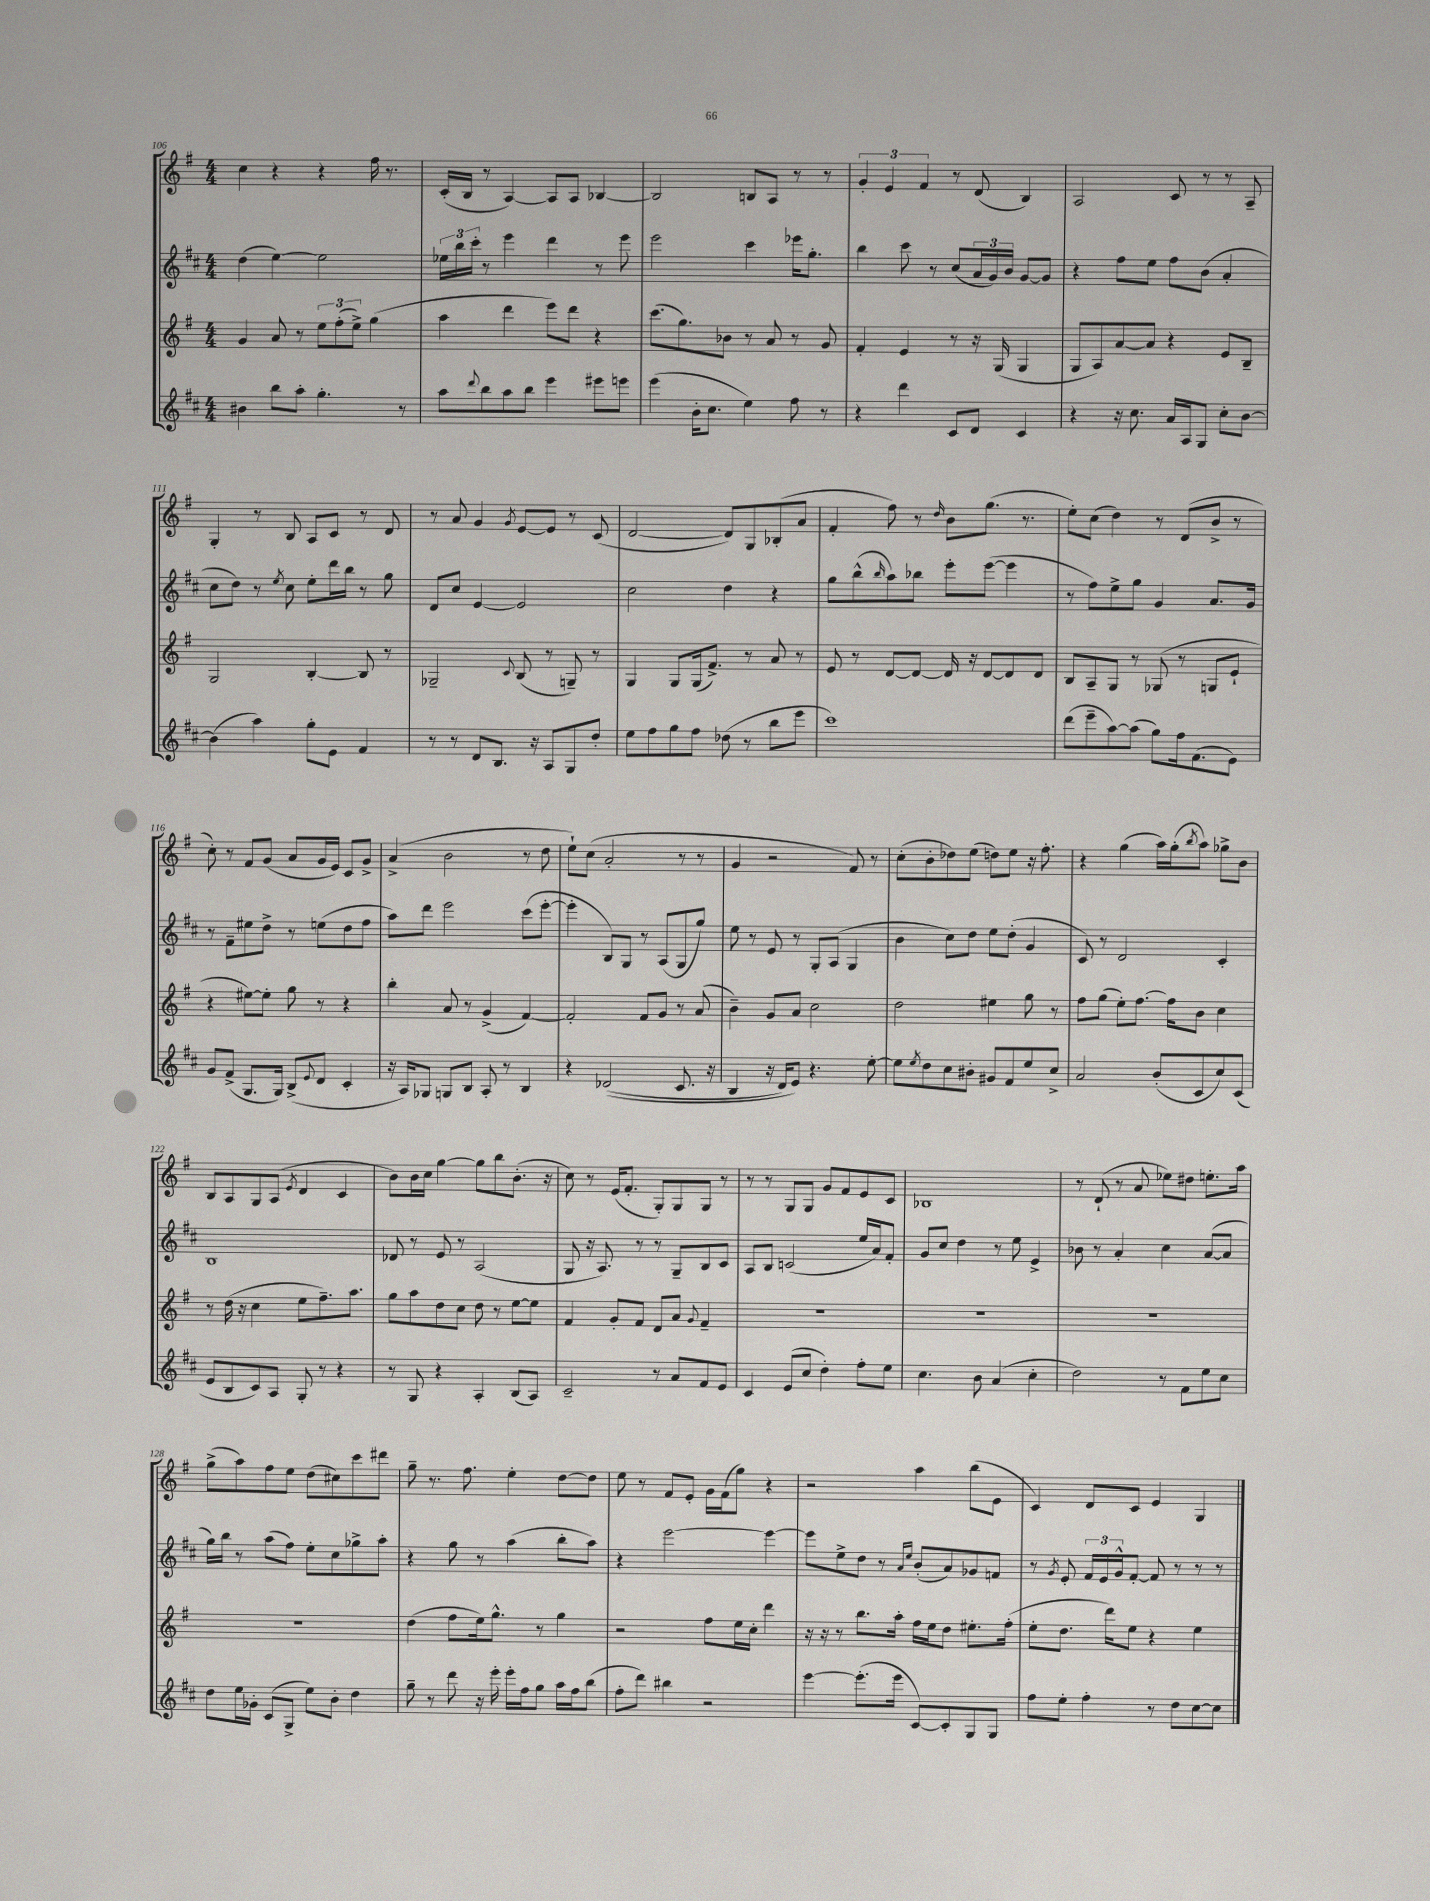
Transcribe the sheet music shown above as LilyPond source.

<<
\new StaffGroup <<
\new Staff = "s0" {
    \clef treble \key g \major \numericTimeSignature \time 4/4
    c''4 r4 r4 fis''16 r8. |
    c'16-.( b16 r8 a4~) a8 a8 bes4~ |
    bes2 b8 a8 r8 r8 |
    \tuplet 3/2 { g'4-. e'4 fis'4 } r8 d'8( b4) |
    a2 c'8 r8 r8 a8-- |
    g4-. r8 b8 a8 c'8 r8 d'8 |
    r8 a'8 g'4 \acciaccatura { g'8 } e'8~ e'8 r8 c'8( |
    d'2~ d'8) g8 bes8-.( a'8 |
    fis'4-. fis''8) r8 \grace { d''16 } b'8 g''8.( r8. |
    e''8-.) c''8( d''4) r8 d'8( b'8-> r8 |
    c''8-.) r8 fis'8 g'8( a'8 g'16 e'16) c'8 g'8-> |
    a'4->( b'2 r8 d''8 |
    e''8-!) c''8( a'2-. r8 r8 |
    g'4 r2 fis'8) r8 |
    c''8-.( b'8-. des''8) e''8( d''8) e''8 r16 fis''8.-. |
    r4 g''4( a''16) g''16-.( \acciaccatura { b''8 } a''8) ges''8-> b'8 |
    b8 a8 g8 a8( \acciaccatura { e'8 } d'4 c'4 |
    b'8) b'16 c''16 g''4~ g''8 b''8 b'8.-.( r16 |
    c''8) r8 e'16( fis'8.-. g8-.) g8 g8 r8 |
    r8 r8 g8 g8 g'8 fis'8 e'8 c'8 |
    bes1 |
    r8 d'8-!( r8 a'8 ees''8) dis''8 e''8.-. a''16 |
    g''8->( a''8) fis''8 e''8 d''8( cis''8) c'''8 dis'''8 |
    g''8-- r8. fis''8. e''4-. d''8~ d''8 |
    e''8 r8 fis'8 e'8-. g'16 fis'16( g''8) r4 |
    r2 a''4 b''8( e'8 |
    c'4) d'8 c'8 e'4 g4 \bar "|." |
}
\new Staff = "s1" {
    \clef treble \key d \major \numericTimeSignature \time 4/4
    d''4( e''4~) e''2 |
    \tuplet 3/2 { ees''16 b''16 cis'''16-. } r8 e'''4 d'''4 r8 e'''8 |
    e'''2 cis'''4 ees'''16 g''8.-. |
    b''4 cis'''8 r8 cis''8( \tuplet 3/2 { a'16 g'16) b'16 } g'8~ g'8 |
    r4 fis''8 e''8 fis''8 b'8( a'4-. |
    cis''8 d''8) r8 \acciaccatura { e''8 } cis''8 e''8-. d'''16 b''16 r8 g''8 |
    d'8 cis''8 e'4~ e'2 |
    cis''2 d''4 r4 |
    g''8 b''8-^( \grace { b''16 } a''8) bes''8 e'''8-. e'''8~( e'''4 |
    r8 fis''8) e''8-> g''8 g'4 a'8. g'16 |
    r8 fis'8-- eis''8 d''8-> r8 e''8( d''8 fis''8 |
    a''8) d'''8 e'''2 cis'''8( e'''8~-. |
    e'''4-. b8) g8 r8 a8( g8 g''8) |
    e''8 r8 e'8 r8 g8-. a8( g4 |
    b'4 cis''8) d''8 e''8 d''8-.( g'4 |
    cis'8) r8 d'2 cis'4-. |
    b1 |
    des'8 r8 e'8 r8 a2( |
    g8 r16 a8.) r8 r8 g8-- b8 cis'8 |
    a8 b8 c'2( e''16 a'16) fis'8-. |
    g'8 cis''8 d''4 r8 e''8 e'4-> |
    bes'8 r8 a'4-. cis''4 a'8~( a'8 |
    g''16) b''16 r8 a''8( fis''8) e''8-. cis''8 ges''8-> a''8-. |
    r4 g''8 r8 a''4( b''8-. a''8) |
    r4 e'''2~ e'''4~ |
    e'''8 e''8-> d''8 r8 \grace { a'16 e''16 } b'8-.( a'8) ges'8 f'8 |
    r8 \acciaccatura { g'8 } e'8-. \tuplet 3/2 { fis'16 e'16 g'16-^ } fis'8~-. fis'8 r8 r8 r8 \bar "|." |
}
\new Staff = "s2" {
    \clef treble \key g \major \numericTimeSignature \time 4/4
    g'4 a'8 r8 \tuplet 3/2 { e''8 fis''8-.( e''8->) } g''4( |
    a''4 d'''4 e'''8) d'''8 r4 |
    c'''8.( g''8.) bes'8 r8 a'8 r8 g'8 |
    fis'4-. e'4 r8 r16 g16( g4 |
    g8 a8) a'8~ a'8 r4 e'8 b8-- |
    g2 b4~-. b8 r8 |
    ges2-- \appoggiatura { c'8 } b8( r8 g8--) r8 |
    g4 g8 g16( fis'8.->) r8 a'8 r8 |
    e'8 r8 d'8~ d'8~ d'16 r16 d'8~ d'8 d'8 |
    b8 a8-- g8 r8 ges8( r8 g8 e'8-! |
    r4 eis''8~) eis''8-. g''8 r8 r4 |
    b''4-. a'8 r8 g'4->( fis'4~) |
    fis'2-. fis'8 g'8 r8 a'8( |
    b'4--) g'8 a'8 c''2 |
    d''2 eis''4 g''8 r8 |
    fis''8 g''8( e''8-.) fis''8.~ fis''16 b'8 c''4 |
    r8 d''16( r16 c''4 e''8 fis''8.--) a''8. |
    g''8 a''8 d''8 c''8 d''8 r8 e''8~ e''8 |
    fis'4 g'8-. fis'8 d'8 a'8 \appoggiatura { g'8 } fis'4-- |
    R1 |
    R1 |
    R1 |
    R1 |
    d''4( fis''8 e''16) g''8.-^ r8 g''4 |
    r2 fis''8 e''16 c''16-. d'''4 |
    r16 r16 r8 b''8. a''16-. fis''16 e''16 d''8 eis''8.-. fis''16-.( |
    e''8-. d''8. d'''16) e''8 r4 e''4 \bar "|." |
}
\new Staff = "s3" {
    \clef treble \key d \major \numericTimeSignature \time 4/4
    bis'4 b''8 a''8-. g''4.-. r8 |
    a''8 \appoggiatura { d'''8 } b''8 a''8 b''8 e'''4 eis'''8 e'''8 |
    e'''4( b'16-. cis''8. e''4) fis''8 r8 |
    r4 d'''4 cis'8 d'8 cis'4 |
    r4 r16 cis''8. a'16 a16 g8 cis''8-. b'8~ |
    b'4( a''4) g''8-. e'8 fis'4 |
    r8 r8 d'8 b8. r16 a8 g8 d''8-. |
    e''8 fis''8 g''8 fis''8 des''8( r8 b''8 e'''8 |
    cis'''1) |
    d'''8( e'''8-- a''8~) a''8( g''8) fis''16 fis'8.( e'8) |
    g'8 fis'8->( g8. g16) b8->( \appoggiatura { e'8 } d'8 cis'4-. |
    r16 a16) ges8 g8 b8 a8-. r8 b4 |
    r4 des'2(\( cis'8. r16 |
    b4 r16 d'16) e'8\) r4. e''8~-. |
    e''8 \acciaccatura { e''8 } d''8 cis''8 bis'8-. gis'8 fis'8 e''8 cis''8-> |
    a'2 b'8-.( cis'8 cis''8) cis'8( |
    e'8 b8 cis'8) a8 g8-. r8 r4 |
    r8 g8 r4 a4-. b8( a8) |
    cis'2-- r8 a'8 fis'8 e'8 |
    cis'4 e'8( cis''8 d''4-.) fis''8-. e''8 |
    cis''4. b'8 a'4( cis''4-. |
    d''2) r8 fis'8 e''8 cis''8 |
    d''8 e''16 ges'16-. cis'8( g8-> e''8) b'8-. d''4 |
    g''8-- r8 d'''8 r16 e'''16-. e'''16-. fis''16 g''8 a''16 fis''16 b''8( |
    fis''8-. d'''8) bis''4 r2 |
    e'''4~ e'''8.-.( e'''16 cis'8~) cis'8-. g8 g8 |
    fis''8 e''8-. fis''4-. r8 d''8 cis''8~ cis''8 \bar "|." |
}
>>
>>
\layout { \context { \Score currentBarNumber = #106 } }
